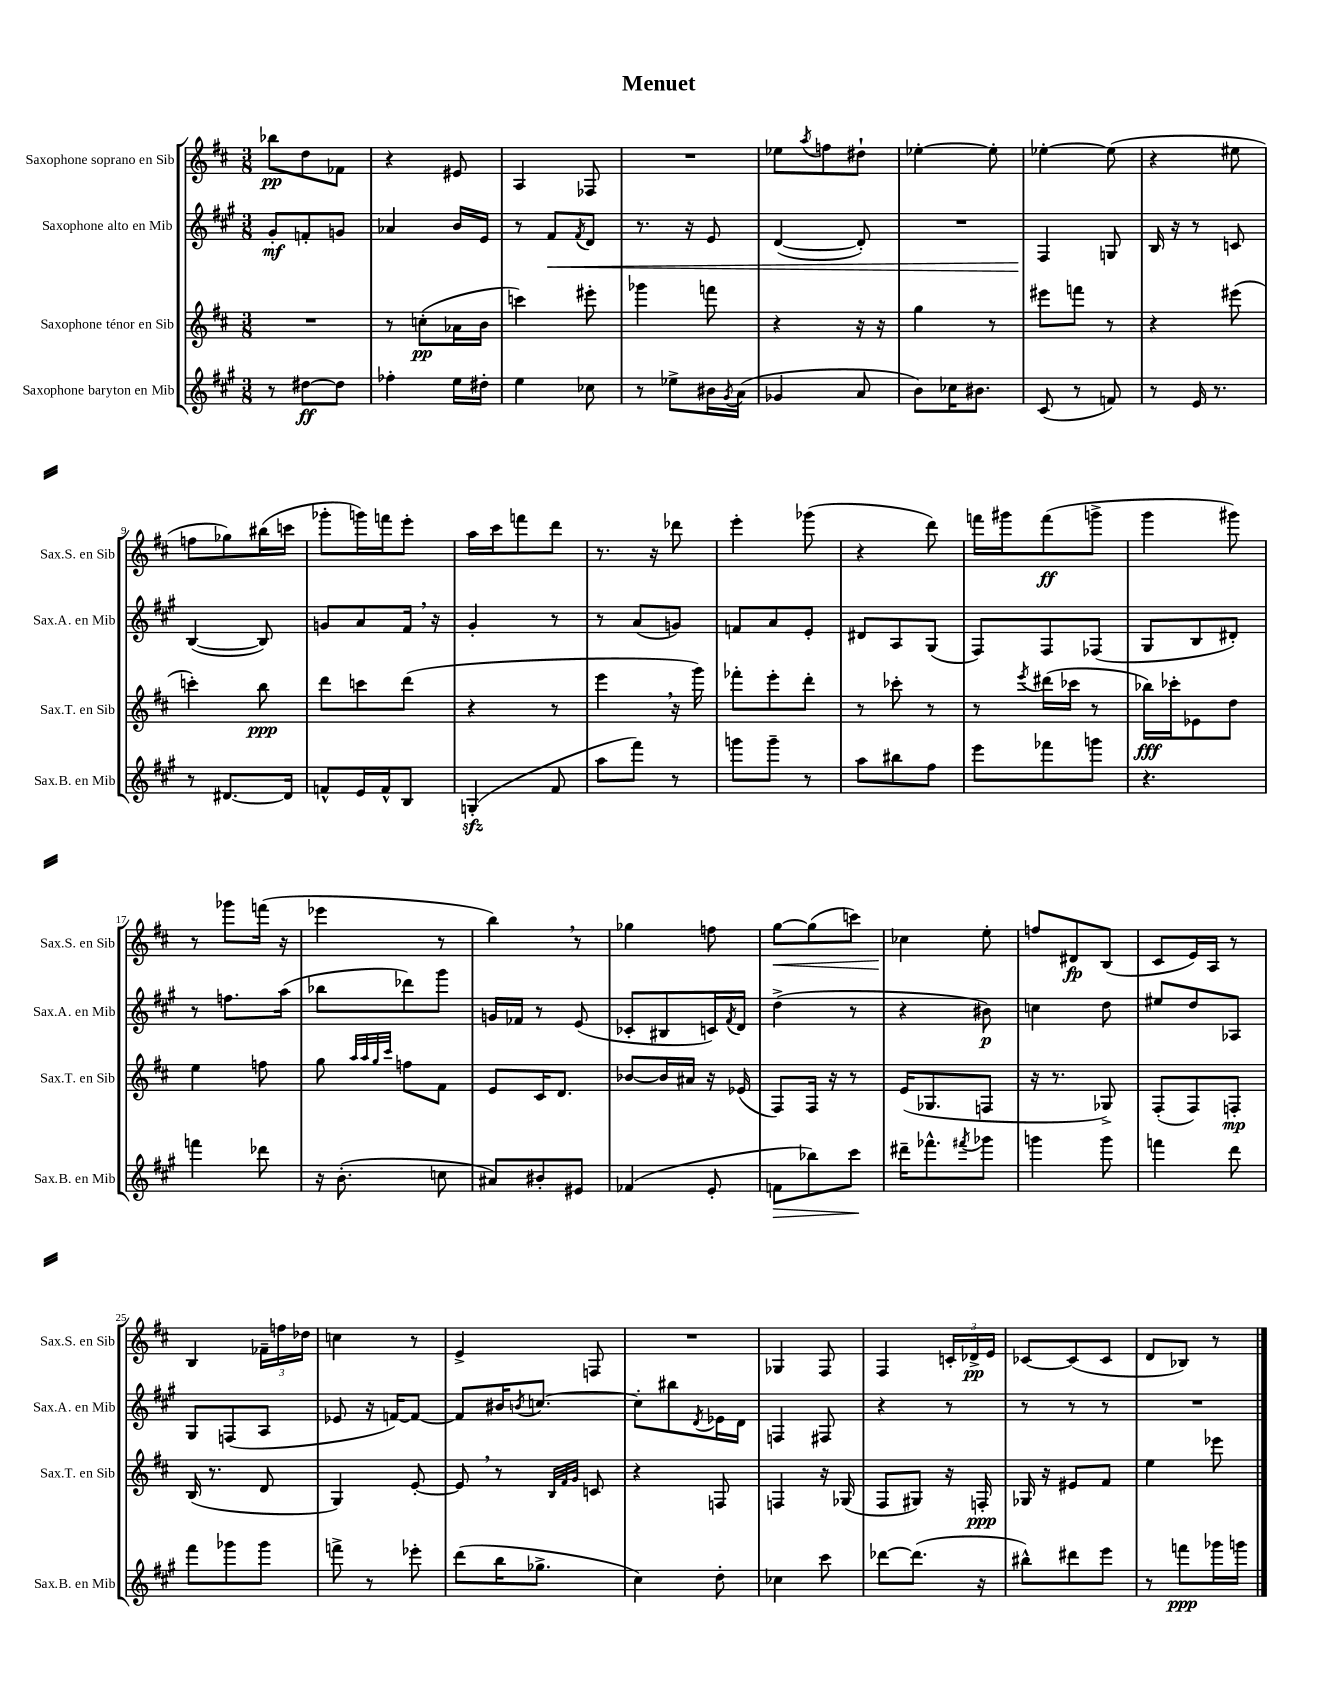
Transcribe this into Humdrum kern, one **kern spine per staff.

**kern	**kern	**kern	**kern
*staff4	*staff3	*staff2	*staff1
*clefG2	*clefG2	*clefG2	*clefG2
*k[f#c#g#]	*k[f#c#]	*k[f#c#g#]	*k[f#c#]
*M3/8	*M3/8	*M3/8	*M3/8
8r	4.r	8g#'/L	8bb-\L
[8dd#\L	.	8f'/	8dd\
8dd#\]J	.	8g/J	8f-\J
=	=	=	=
4ff-'\	8r	4a-/	4r
.	(8cc'\L	.	.
16ee\LL	16a-\L	16b/LL	8e#/
16dd#'\JJ	16b\JJ	16e/JJ	.
=	=	=	=
4ee\	4ccc\)	8r	4A/
.	.	8f#/L	.
.	.	8qf#/	.
8cc-\	8eee#'\	8d/J	8F-/
=	=	=	=
8r	4ggg-\	8.r	4.r
8ee-^\L	.	.	.
.	.	16r	.
16b#\L	8fff\	8e/	.
8qg#/	.	.	.
(16a\JJ	.	.	.
=	=	=	=
4g-/	4r	([4d/	8ee-\L
.	.	.	8qaa/
.	.	.	8ff\
8a/	16r	8d'/])	8dd#`\J
.	16r	.	.
=	=	=	=
8b\L)	4gg\	4.r	[4ee-'\
16cc-\K	.	.	.
8.b#\J	.	.	.
.	8r	.	8ee-'\]
=	=	=	=
(8c#/	8eee#\L	4F#/	[4ee-'\
8r	8fff\J	.	.
8f/)	8r	8G/	(8ee-\]
=	=	=	=
8r	4r	16B/	4r
.	.	16r	.
16e/	.	8r	.
8.r	.	.	.
.	(8eee#\	8c/	8ee#\
=	=	=	=
8r	4ccc'\)	([4B/	8ff\L
[8.d#/L	.	.	8gg-\)
.	8bb\	8B/])	(16bb#\L
16d#/]Jk	.	.	16ccc\JJ
=	=	=	=
8f^^/L	8ddd\L	8g/L	8ggg-'\L
16e/L	8ccc\	8a/	16ggg\L)
16f^^/J	.	.	16fff\J
8B/J	(8ddd\J	16f#/Jk	8eee'\J
.	.	16r	.
=	=	=	=
(4G'/	4r	4g#'/	16aa\LL
.	.	.	16ccc#\J
.	.	.	8fff\
8f#/	8r	8r	8ddd\J
=	=	=	=
8aa\L	4eee\	8r	8.r
8fff#\J)	.	(8a/L	.
.	.	.	16r
8r	16r	8g/J)	8ddd-\
.	16ggg\)	.	.
=	=	=	=
8ggg\L	8fff-'\L	8f/L	4eee'\
8ggg~\J	8eee'\	8a/	.
8r	8ddd'\J	8e'/J	(8ggg-\
=	=	=	=
8aa\L	8r	8d#/L	4r
8bb#\	8ccc-'\	8A/	.
8ff#\J	8r	(8G#/J	8ddd\)
=	=	=	=
8eee\L	8r	8F#/L)	16fff\LL
.	.	.	16ggg#\J
.	8qeee/	.	.
8fff-\	(16ddd#\LL	8F#/	(8fff\
.	16ccc-\JJ	.	.
8ggg\J	8r	(8F-/J	8ggg^\J
=	=	=	=
4.r	16bb-\LL)	8G#/L	4ggg\
.	16ccc-'\J	.	.
.	8e-\	8B/	.
.	8dd\J	8d#'/J)	8ggg#\)
=	=	=	=
4fff\	4ee\	8r	8r
.	.	8.ff\L	8ggg-\L
8ddd-\	8ff\	.	(16fff\Jk
.	.	(16aa\Jk	16r
=	=	=	=
16r	8gg\	8bb-\L	4eee-\
(8.b'\	.	.	.
.	32qqaa/LLL	.	.
.	32qqaa/	.	.
.	32qqgg/	.	.
.	32qqccc#/JJJ	.	.
.	8ff\L	8ddd-\)	.
8cc\	8f#\J	8ggg#\J	8r
=	=	=	=
8a#/L)	8e/L	16g/LL	4bb\)
.	.	16f-/JJ	.
8b#'/	16c#/K	8r	.
.	8.d/J	.	.
8e#/J	.	(8e/	8r
=	=	=	=
(4f-/	[8b-/L	8c-'/L	4gg-\
.	16b-/]L	8B#/	.
.	16a#/JJ	.	.
8e'/	16r	16c/L)	8ff\
.	.	8qf#/	.
.	(16e-/	16d/JJ	.
=	=	=	=
8f\L	8F#/L)	(4dd^\	[8gg\L
8bb-\)	16F#/Jk	.	(8gg\]
.	16r	.	.
8ccc#\J	8r	8r	8ccc\J)
=	=	=	=
16ddd#~\LK	(16e/LK	4r	4cc-\
8.fff-^^\	8.G-/	.	.
8qfff#/	.	.	.
8ggg-\J	8F/J	8b#\)	8ee'\
=	=	=	=
4ggg\	16r	4cc\	8ff/L
.	8.r	.	.
.	.	.	8d#/
8ggg\	8G-^/)	8dd\	(8B/J
=	=	=	=
4fff\	(8F#'/L	8ee#/L	8c#/L
.	8F#/)	8dd/	16e/L)
.	.	.	16A/JJ
8ddd\	8F'/J	8A-/J	8r
=	=	=	=
8fff#\L	(16B/	8G#/L	4B/
.	8.r	.	.
8ggg-\	.	(8F/	.
8ggg-\J	8d/	8A/J	24f-~\LL
.	.	.	24ff\
.	.	.	24dd-\JJ
=	=	=	=
8fff^\	4G/)	8e-/	4cc\
8r	.	16r	.
.	.	[16f/LK)	.
8eee-'\	[8e'/	8f/_J	8r
=	=	=	=
(8ddd\L	8e/]	8f/]L	4e^/
16bb\K	8r	16b#/K	.
.	.	8qb/	.
8.gg-^\J	.	[8.cc/J	.
.	32qqB/LLL	.	.
.	32qqf#/	.	.
.	32qqg/JJJ	.	.
.	8c/	.	8F/
=	=	=	=
4cc#\)	4r	8cc'\]L	4.r
.	.	8bb#\	.
.	.	8qd/	.
8dd'\	8F/	16e-\L	.
.	.	16d\JJ	.
=	=	=	=
4cc-\	4F/	4F/	4G-/
8ccc#\	16r	8F#/	8F#/
.	(16G-/	.	.
=	=	=	=
[8ddd-\L	8F#/L	4r	4F#/
(8.ddd-\]J	8G#/J)	.	.
.	16r	8r	24c'/LL
.	.	.	24d-^/
16r	16F'/	.	.
.	.	.	24e/JJ
=	=	=	=
8bb#^^\L)	16G-/	8r	[8c-/L
.	16r	.	.
8ddd#\	8e#/L	8r	(8c-/]
8eee\J	8f#/J	8r	8c-/J
=	=	=	=
8r	4ee\	4.r	8d/L
8fff\L	.	.	8B-/J)
16ggg-\L	8eee-\	.	8r
16ggg\JJ	.	.	.
==	==	==	==
*-	*-	*-	*-
